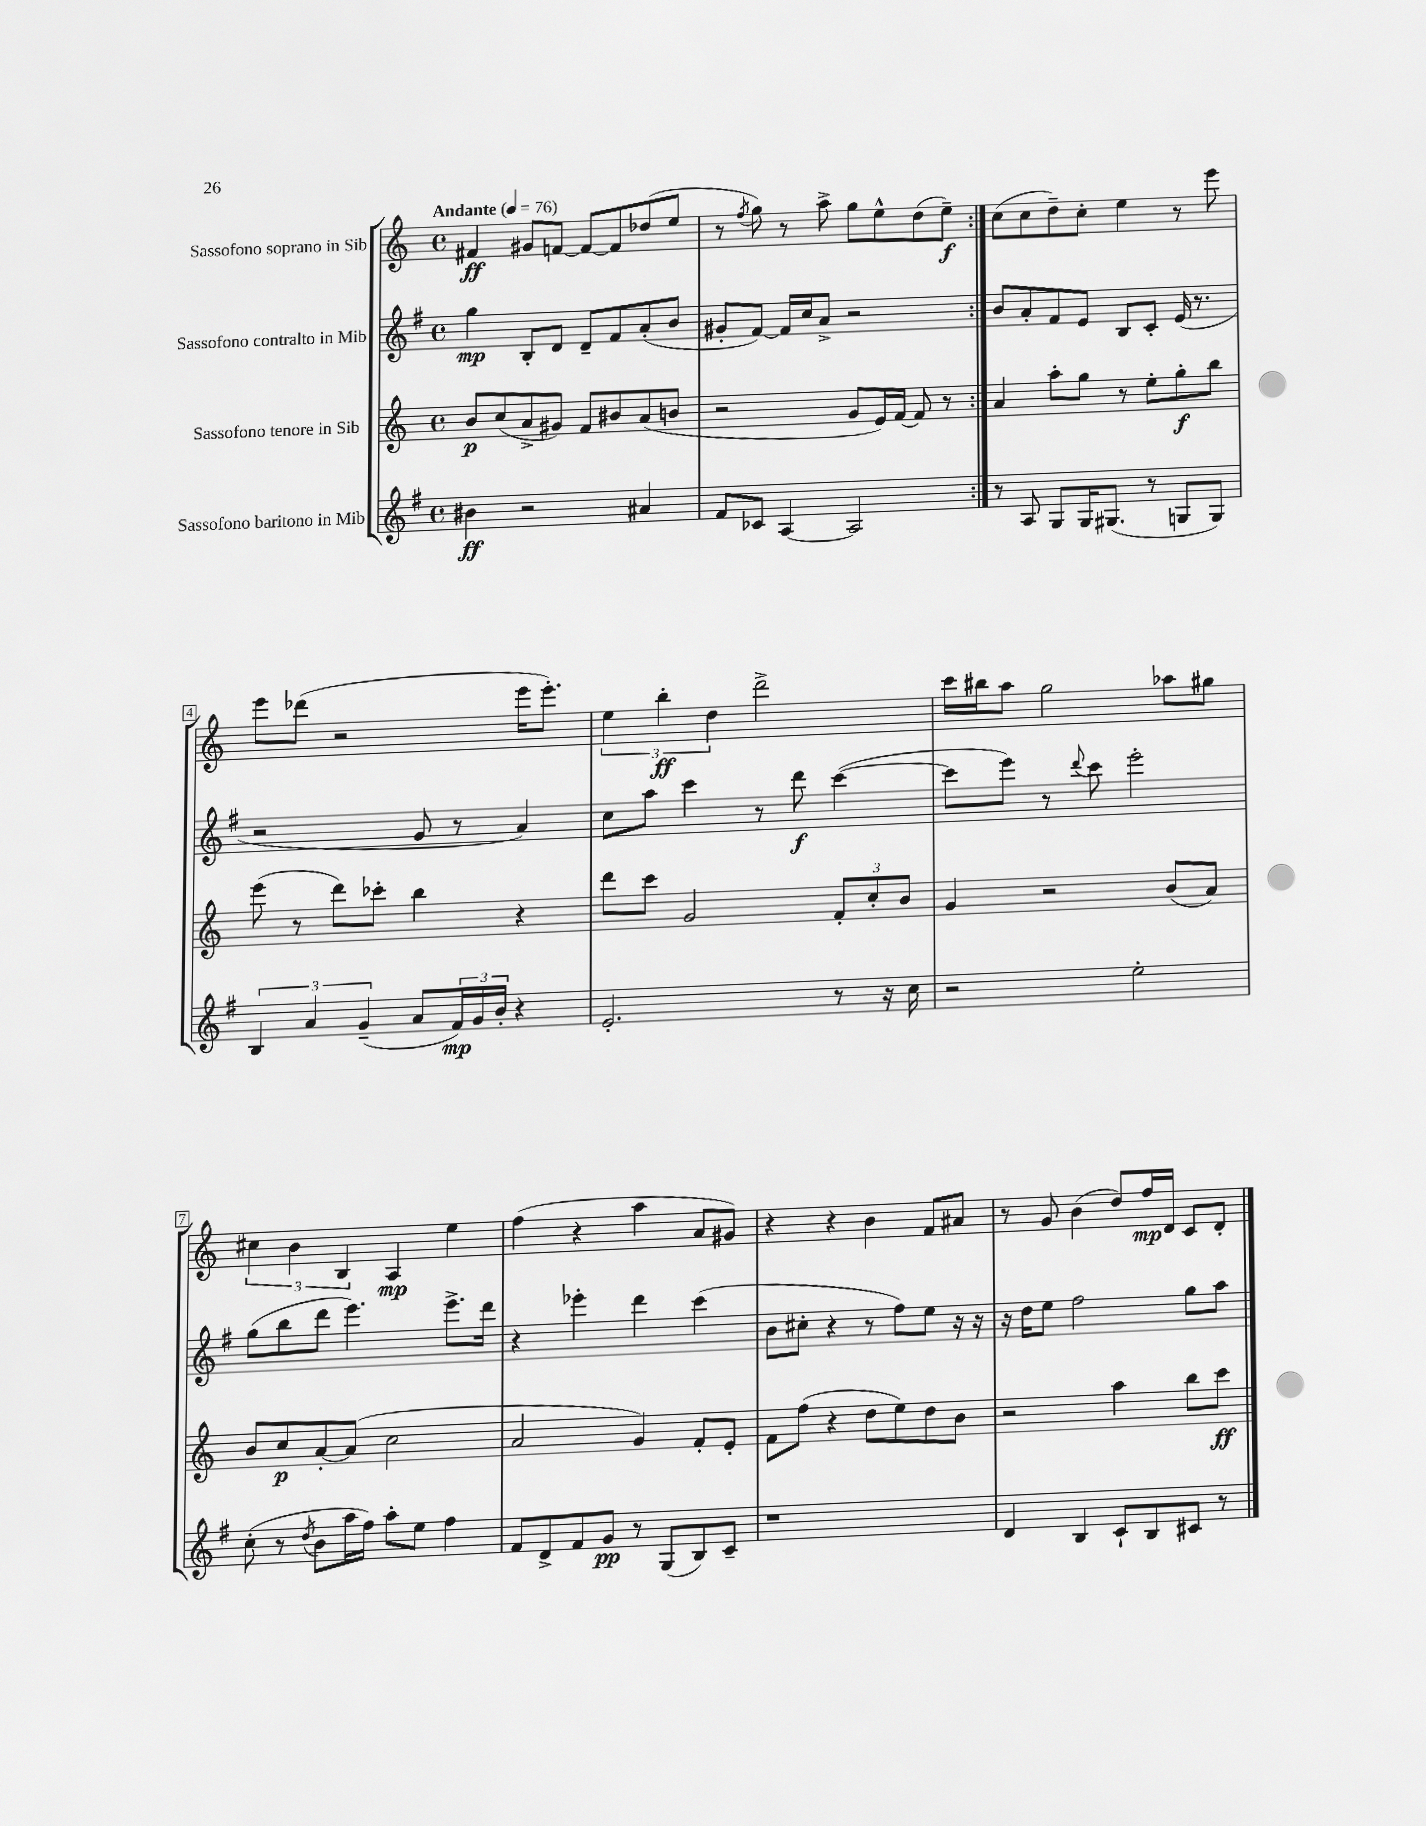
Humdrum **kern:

**kern	**kern	**kern	**kern
*staff4	*staff3	*staff2	*staff1
*clefG2	*clefG2	*clefG2	*clefG2
*k[f#]	*k[]	*k[f#]	*k[]
*M4/4	*M4/4	*M4/4	*M4/4
*met(c)	*met(c)	*met(c)	*met(c)
*MM76	*MM76	*MM76	*MM76
4b#\	8b/L	4gg\	4f#/
.	(8cc/	.	.
2r	8a^/	8B'/L	8g#/L
.	8g#/J)	8d/J	[8f/J
.	8f/L	8d~/L	8f/_L
.	8b#/	8f#/	8f/]
4a#/	(8a/	(8a'/	(8dd-/
.	8b/J	8b/J	8ee/J
=	=	=	=
8f#/L	2r	8g#'/L	8r
.	.	.	8qff/
8c-/J	.	[8f#/J)	8gg\)
[4A/	.	16f#/]LL	8r
.	.	16cc/J	.
.	.	8a^/J	8aa^\
2A/]	8g/L	2r	8gg\L
.	16e/L)	.	8ee^^\
.	[16f/JJ	.	.
.	8f/]	.	(8dd\
.	8r	.	8ee~\J)
=:|!	=:|!	=:|!	=:|!
8r	4a/	8b/L	(8cc\L
8A/	.	8a'/	8cc\
8G/L	8aa'\L	8f#/	8dd~\)
16G/K	8gg\J	8e/J	8cc'\J
(8.G#/J	.	.	.
.	8r	8B/L	4ee\
8r	8ee'\L	8c'/J	.
8G/L	8gg'\	(16e/	8r
.	.	8.r	.
8G/J)	8bb\J	.	8eee\
=	=	=	=
6B/	(8eee\	2r	8eee\L
.	8r	.	(8ddd-\J
6a/	.	.	.
.	8ddd\L)	.	2r
(6g~/	.	.	.
.	8ccc-'\J	.	.
8a/L	4bb\	8g/	.
24f#/L)	.	8r	.
24g/	.	.	.
24b'/JJ	.	.	.
4r	4r	4a/)	16eee\LK
.	.	.	8.eee'\J)
=	=	=	=
2.e'/	8ddd\L	8cc\L	6ee\
.	8ccc\J	8aa\J	.
.	.	.	6bb'\
.	2g/	4ccc\	.
.	.	.	6dd\
.	.	8r	2ddd^\
.	.	8ddd\	.
8r	12f'/L	([4ccc\	.
.	12cc'/	.	.
16r	.	.	.
.	12b/J	.	.
16cc\	.	.	.
=	=	=	=
2r	4g/	8ccc\]L	16ccc\LL
.	.	.	16bb#\J
.	.	8eee\J)	8aa\J
.	2r	8r	2gg\
.	.	8qqddd/	.
.	.	8ccc\	.
2ee'\	.	2eee'\	.
.	(8b/L	.	8aa-\L
.	8a/J)	.	8gg#\J
=	=	=	=
(8cc'\	8b/L	(8gg\L	6cc#\
8r	8cc/	8bb\	.
.	.	.	6b\
8qdd/	.	.	.
8b\L	[8a'/	8ddd\J	.
.	.	.	6B/
16aa\L	(8a/]J	4.eee\)	.
16ff#\JJ)	.	.	.
8aa'\L	2cc\	.	4A/
8ee\J	.	.	.
4ff#\	.	8.eee^\L	4ee\
.	.	16ddd\Jk	.
=	=	=	=
8f#/L	2a/	4r	(4ff\
8d^/	.	.	.
8f#/	.	4eee-'\	4r
8g/J	.	.	.
8r	4g/)	4ddd\	4aa\
(8G/L	.	.	.
8B/)	8f'/L	(4ccc\	8a/L
8c~/J	8e'/J	.	8g#/J)
=	=	=	=
1r	8f\L	8b\L	4r
.	(8ff\J	8cc#'\J	.
.	4r	4r	4r
.	8dd\L	8r	4b\
.	8ee\)	8ff#\L)	.
.	8dd\	8ee\J	8f/L
.	8b\J	16r	8a#/J
.	.	16r	.
=	=	=	=
4d/	2r	16r	8r
.	.	16dd\LK	.
.	.	8ee\J	8g/
4B/	.	2ff#\	(4b\
8c`/L	4aa\	.	8dd/L)
8B/	.	.	16ff/L
.	.	.	16d/JJ
8c#/J	8bb\L	8gg\L	8c/L
8r	8ccc\J	8aa\J	8d'/J
==	==	==	==
*-	*-	*-	*-
